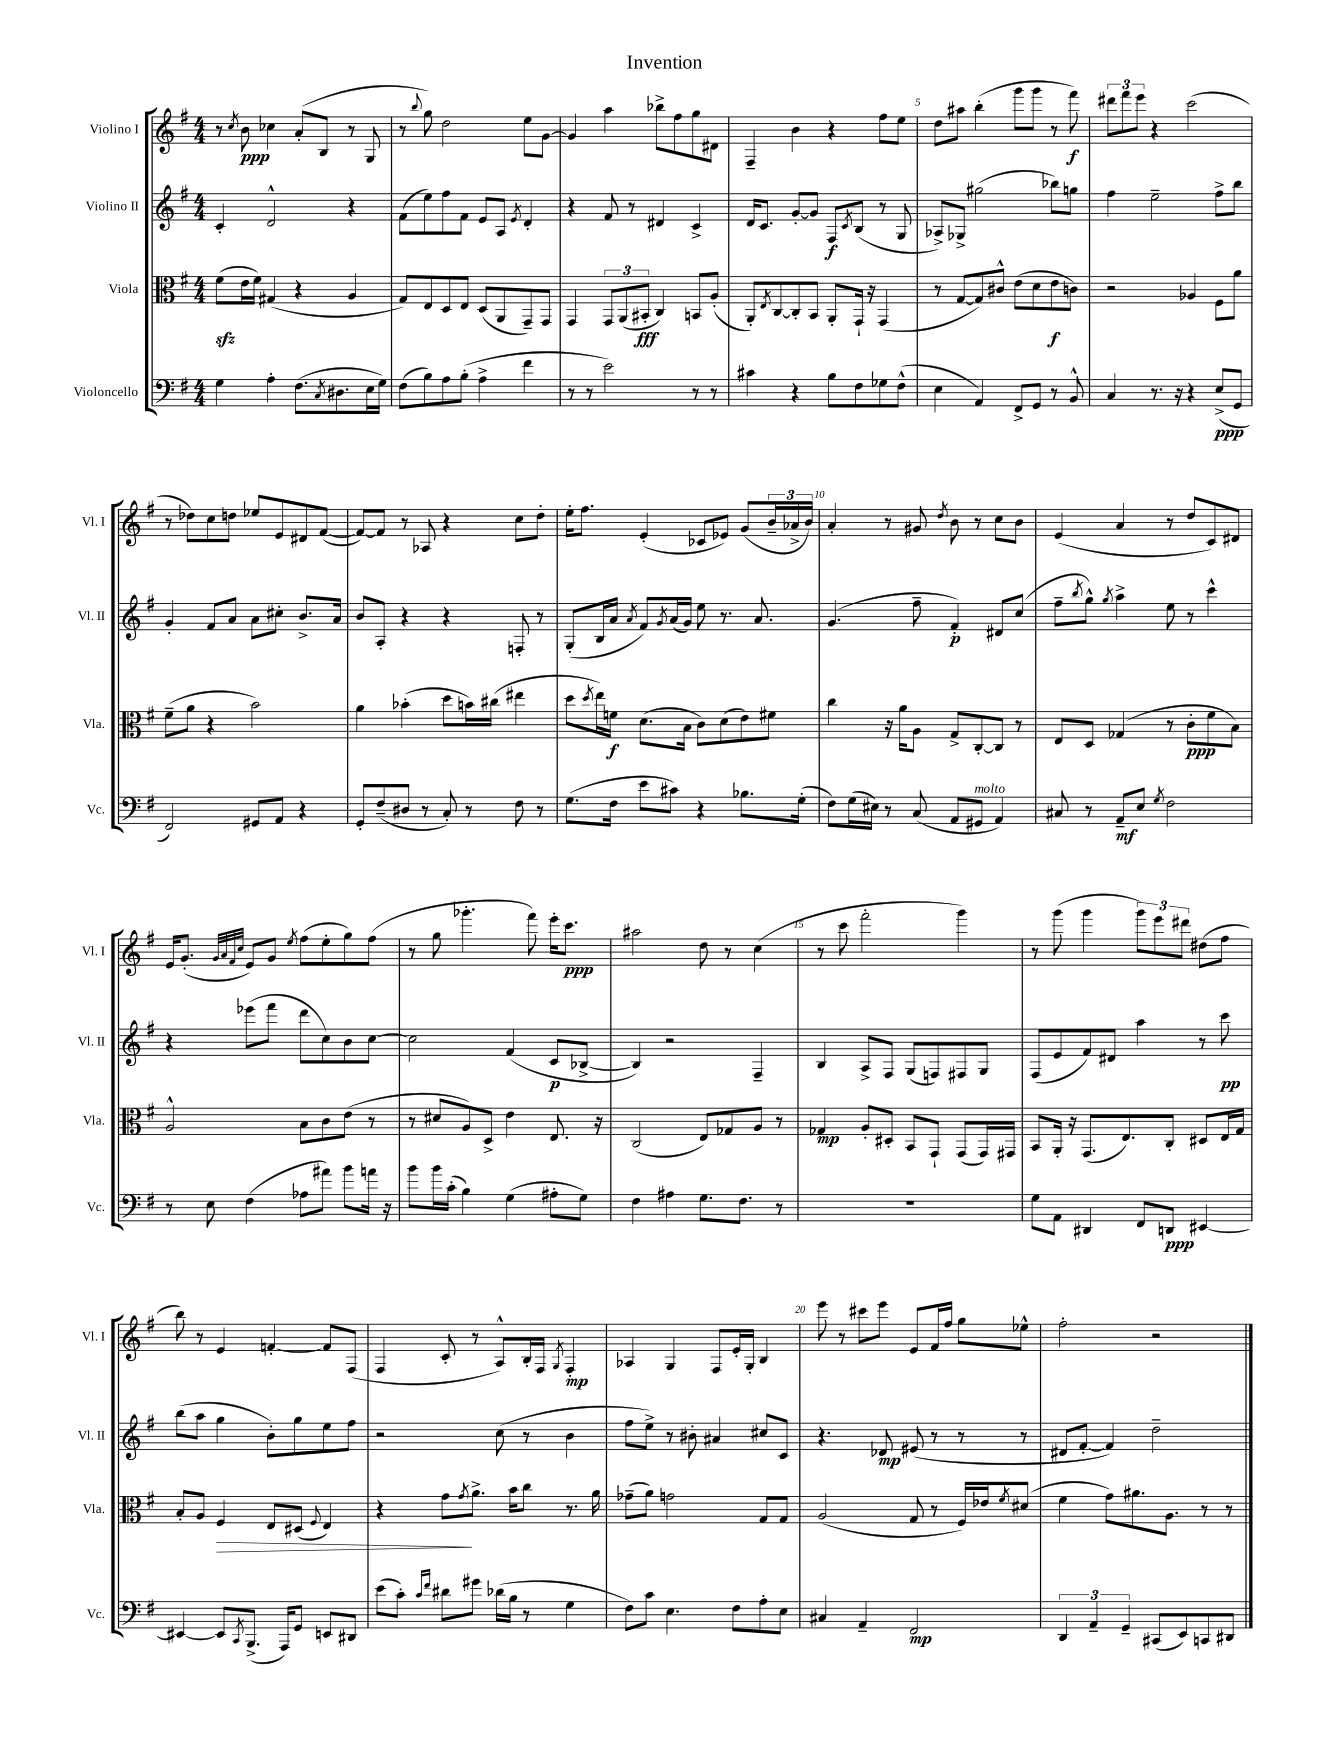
\header { title = "Invention" }
<<
\new StaffGroup <<
\new Staff = "s0" \with { instrumentName = "Violino I" shortInstrumentName = "Vl. I" } {
    \clef treble \key g \major \numericTimeSignature \time 4/4
    r8 \acciaccatura { c''8 } b'8\ppp ces''4 a'8-.( b8 r8 g8 |
    r8 \appoggiatura { b''8 } g''8) d''2 e''8 g'8~ |
    g'4 a''4 bes''8-> fis''8 g''8 dis'8 |
    fis4-- b'4 r4 fis''8 e''8 |
    d''8 ais''8 b''4-.( g'''8 g'''8 r8 fis'''8\f) |
    \tuplet 3/2 { dis'''8 fis'''8 e'''8 } r4 c'''2( |
    r8 des''8) c''8 d''8 ees''8 e'8 dis'8 fis'8~( |
    fis'8~) fis'8 r8 aes8 r4 c''8 d''8-. |
    e''16-. fis''8. e'4-.( ces'8 ees'8) g'8( \tuplet 3/2 { b'16-- aes'16-> b'16) } |
    a'4-. r8 gis'8 \acciaccatura { d''8 } b'8 r8 c''8 b'8 |
    e'4( a'4 r8 d''8 c'8) dis'8 |
    e'16 g'8.-.( \grace { g'32 a'32 fis'32 c''32 } e'8) g'8 \acciaccatura { e''8 } fis''8( e''8-. g''8) fis''8( |
    r8 g''8 ges'''4.-. fis'''8) e'''16-. c'''8.\ppp |
    ais''2 d''8 r8 c''4( |
    r8 c'''8 fis'''2-. g'''4) |
    r8 g'''8( g'''4 \tuplet 3/2 { g'''8) e'''8 dis'''8 } dis''8( fis''8 |
    b''8) r8 e'4 f'4~-. f'8 fis8( |
    fis4 c'8-. r8 a8-^) b16-. fis16 \acciaccatura { g8 } fis4-.\mp |
    aes4 g4 fis8 e'16-. g16-. b4 |
    e'''8 r8 cis'''8 e'''8 e'8 fis'16 fis''16 g''8 ees''8-^ |
    fis''2-. r2 \bar "|." |
}
\new Staff = "s1" \with { instrumentName = "Violino II" shortInstrumentName = "Vl. II" } {
    \clef treble \key g \major \numericTimeSignature \time 4/4
    c'4-. d'2-^ r4 |
    fis'8( e''8) fis''8 fis'8 e'8 a8 \acciaccatura { e'8 } d'4-. |
    r4 fis'8 r8 dis'4 c'4-> |
    d'16 c'8. g'8~-. g'8 fis8\f \acciaccatura { c'8 } b8( r8 g8 |
    aes8->) ges8-> gis''2( bes''8) g''8 |
    fis''4 e''2-- fis''8-> b''8 |
    g'4-. fis'8 a'8 a'8 cis''8-. b'8.-> a'16 |
    b'8 a8-. r4 r4 f8-. r8 |
    g8-.( b16 a'16 \acciaccatura { a'8 } fis'8) \acciaccatura { g'8 } a'16( g'16) e''8 r8. a'8. |
    g'4.( fis''8-- fis'4-.\p) dis'8 c''8( |
    fis''8-- \acciaccatura { b''8 } g''8-^) \acciaccatura { g''8 } a''4-> e''8 r8 c'''4-^ |
    r4 ees'''8( fis'''8 d'''8 c''8) b'8 c''8~ |
    c''2 fis'4( c'8\p bes8~-> |
    bes4) r2 fis4-- |
    b4 a8-> fis8 g8( f8) fis8 g8 |
    fis8( e'8 fis'8) dis'8 a''4 r8 c'''8\pp |
    b''8( a''8 g''4 b'8-.) g''8 e''8 fis''8 |
    r2 c''8( r8 b'4 |
    fis''8 e''8->) r8 bis'8-. ais'4 cis''8 c'8 |
    r4. des'8\mp eis'8( r8 r8 r8 |
    dis'8 fis'8~-. fis'4) d''2-- \bar "|." |
}
\new Staff = "s2" \with { instrumentName = "Viola" shortInstrumentName = "Vla." } {
    \clef alto \key g \major \numericTimeSignature \time 4/4
    fis'8\sfz( e'16 fis'16) gis4( r4 a4 |
    g8) e8 d8 e8 d8( a,8 g,8--) g,8 |
    g,4 \tuplet 3/2 { g,8 a,8( bis,8-.\fff } c4) b,8 a8-.( |
    a,8-.) \acciaccatura { e8 } c8~ c8-. b,8 a,8-. g,16-! r16 g,4( |
    r8 g8~ g8) cis'8-^ e'8( d'8 e'8\f c'8) |
    r2 aes4 fis8 a'8 |
    fis'8--( a'8 r4 b'2) |
    a'4 bes'4-.( d''8 b'16) cis''16( eis''4 |
    d''8 \acciaccatura { d''8 } e''16) f'16\f d'8.( b16 c'8) d'8( e'8) fis'8 |
    c''4 r16 a'16 a8 g8-> c8~-. c8 r8 |
    e8 d8 ges4( r8 c'8-.\ppp fis'8 b8) |
    a2-^ b8 c'8 e'8( r8 |
    r8 dis'8 a8) d8-> e'4 e8. r16 |
    c2( e8) ges8 a8 r8 |
    ges4\mp a8-. dis8-. b,8 g,8-! g,8( g,16) gis,16 |
    b,8 a,16-. r16 g,8.( e8.) c8-. dis8 e16 g16 |
    b8-. a8 fis4\> e8 dis8( \appoggiatura { fis8 } e4) |
    r4 g'8\! \acciaccatura { g'8 } a'8.-> b'16 c''8 r8. a'16 |
    ges'8--( a'8) g'2 g8 g8 |
    a2( g8 r8 fis16) ees'16 \acciaccatura { fis'8 } dis'8( |
    fis'4 g'8) ais'8. a8. r8 r8 \bar "|." |
}
\new Staff = "s3" \with { instrumentName = "Violoncello" shortInstrumentName = "Vc." } {
    \clef bass \key g \major \numericTimeSignature \time 4/4
    g4 a4-. fis8.( \acciaccatura { c8 } dis8. e16 g16) |
    fis8( b8) a8 b8-.( a4-> fis'4 |
    r8 r8 e'2) r8 r8 |
    cis'4 r4 b8 fis8 ges8 fis8-^( |
    e4 a,4) fis,8-> g,8 r8 b,8-^ |
    c4 r8. r16 r4 e8->\ppp( g,8 |
    fis,2) gis,8 a,8 r4 |
    g,8-. fis8--( dis8 r8 c8-.) r8 fis8 r8 |
    g8.( fis16 e'8 cis'8) r4 bes8. g16-.( |
    fis8) g16( eis16) r8 c8( a,8 gis,8^\markup { \italic "molto" } a,4) |
    cis8 r8 a,8--\mf e8 \acciaccatura { g8 } fis2 |
    r8 e8 fis4( aes8 ais'8) b'8 a'16 r16 |
    b'8 b'16 c'16-.( b4) g4( ais8-. g8) |
    fis4 ais4 g8. fis8. r8 |
    R1 |
    g8 a,8 dis,4 fis,8 d,8\ppp eis,4~ |
    eis,4~ eis,8 \acciaccatura { c,8 } b,,8.->( a,,16) g,8 e,8 dis,8 |
    e'8( c'8-.) \grace { c'16 fis'16 } dis'8 gis'8 des'16( b16 r8 g4 |
    fis8) c'8 e4. fis8 a8-. e8 |
    cis4 a,4-- fis,2\mp |
    \tuplet 3/2 { d,4 a,4-- g,4-- } cis,8( e,8) c,8 dis,8 \bar "|." |
}
>>
>>
\layout { \context { \Score \override BarNumber.break-visibility = ##(#f #t #t) barNumberVisibility = #(every-nth-bar-number-visible 5) } }
